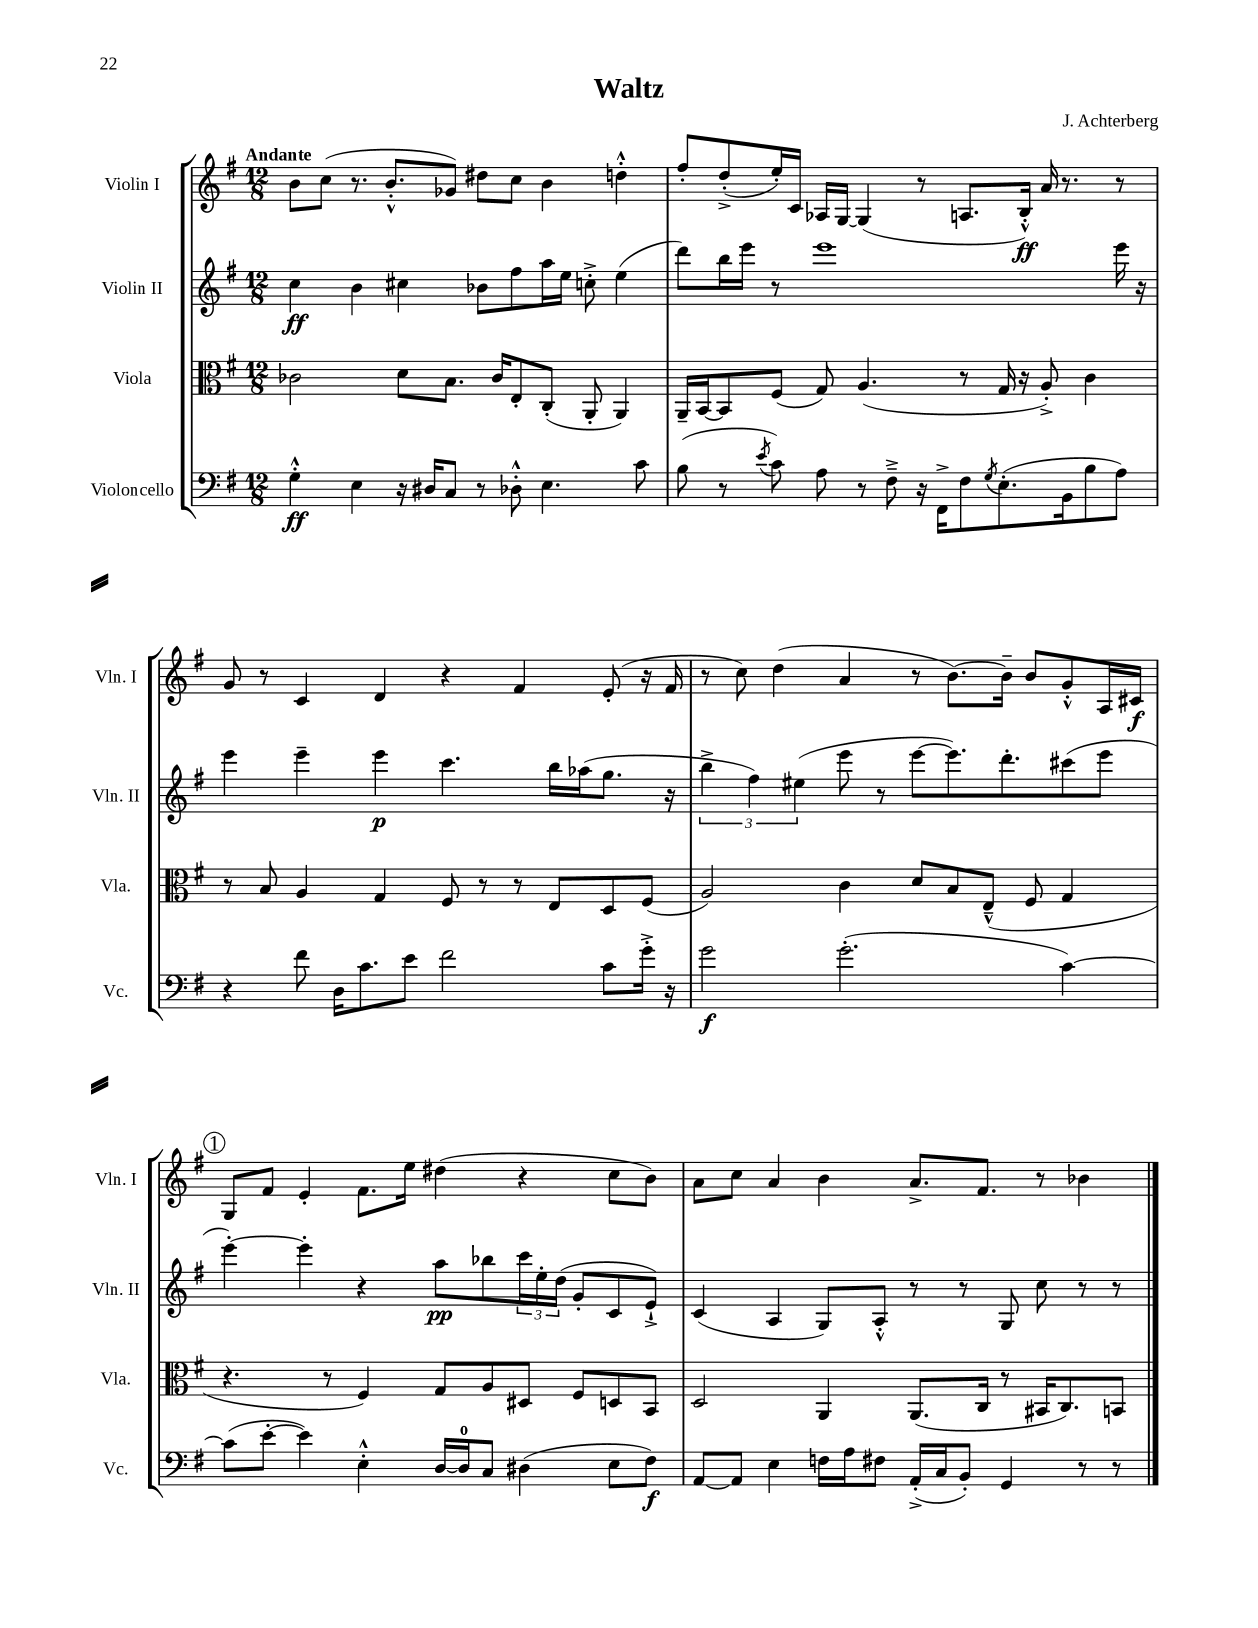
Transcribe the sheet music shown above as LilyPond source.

\header { title = "Waltz" composer = "J. Achterberg" }
<<
\new StaffGroup <<
\new Staff = "s0" \with { instrumentName = "Violin I" shortInstrumentName = "Vln. I" } {
    \clef treble \key g \major \numericTimeSignature \time 12/8 \tempo "Andante"
    b'8 c''8( r8. b'8.-.-^ ges'8) dis''8 c''8 b'4 d''4-.-^ |
    fis''8-. d''8-.->( e''16-.) c'16 aes16 g16~ g4( r8 a8. b16-.-^\ff) a'16 r8. r8 |
    g'8 r8 c'4 d'4 r4 fis'4 e'8-.( r16 fis'16 |
    r8 c''8) d''4( a'4 r8 b'8.~) b'16-- b'8 g'8-.-^ a16 cis'16\f |
    \mark \markup { \circle "1" } g8 fis'8 e'4-. fis'8. e''16 dis''4( r4 c''8 b'8) |
    a'8 c''8 a'4 b'4 a'8.-> fis'8. r8 bes'4 \bar "|." |
}
\new Staff = "s1" \with { instrumentName = "Violin II" shortInstrumentName = "Vln. II" } {
    \clef treble \key g \major \numericTimeSignature \time 12/8
    c''4\ff b'4 cis''4 bes'8 fis''8 a''16 e''16 c''8-.-> e''4( |
    d'''8) b''16 e'''16 r8 e'''1 e'''16 r16 |
    e'''4 e'''4-- e'''4\p c'''4. b''16 aes''16( g''8. r16 |
    \tuplet 3/2 { b''4-> fis''4) eis''4( } e'''8 r8 e'''8~ e'''8.) d'''8.-. cis'''8( e'''8 |
    \mark \markup { \circle "1" } e'''4~-.) e'''4-. r4 a''8\pp bes''8 \tuplet 3/2 { c'''16 e''16-. d''16( } g'8-. c'8 e'8-!->) |
    c'4( a4 g8) a8-.-^ r8 r8 g8 c''8 r8 r8 \bar "|." |
}
\new Staff = "s2" \with { instrumentName = "Viola" shortInstrumentName = "Vla." } {
    \clef alto \key g \major \numericTimeSignature \time 12/8
    ces'2 d'8 b8. ces'16 e8-. c8-.( a,8-. a,4) |
    a,16-- b,16~ b,8 fis8( g8) a4.( r8 g16 r16 a8-.->) c'4 |
    r8 b8 a4 g4 fis8 r8 r8 e8 d8 fis8( |
    a2) c'4 d'8 b8 e8---^( fis8 g4 |
    \mark \markup { \circle "1" } r4. r8 fis4) g8 a8 dis8 fis8 d8 b,8 |
    d2 a,4 a,8.( c16 r8 bis,16 c8.) b,8 \bar "|." |
}
\new Staff = "s3" \with { instrumentName = "Violoncello" shortInstrumentName = "Vc." } {
    \clef bass \key g \major \numericTimeSignature \time 12/8
    g4-.-^\ff e4 r16 dis16 c8 r8 des8-.-^ e4. c'8 |
    b8( r8 \acciaccatura { e'8 } c'8) a8 r8 fis8---> r16 fis,16-> fis8 \acciaccatura { g8 } e8.-.( b,16 b8 a8) |
    r4 fis'8 d16 c'8. e'8 fis'2 c'8 g'16-.-> r16 |
    g'2\f g'2.-.( c'4~) |
    \mark \markup { \circle "1" } c'8( e'8~-. e'4) e4-.-^ d16~ d16-0 c8 dis4( e8 fis8\f) |
    a,8~ a,8 e4 f16 a16 fis8 a,16-.->( c16 b,8-.) g,4 r8 r8 \bar "|." |
}
>>
>>
\layout { \context { \Score \remove "Bar_number_engraver" } }
